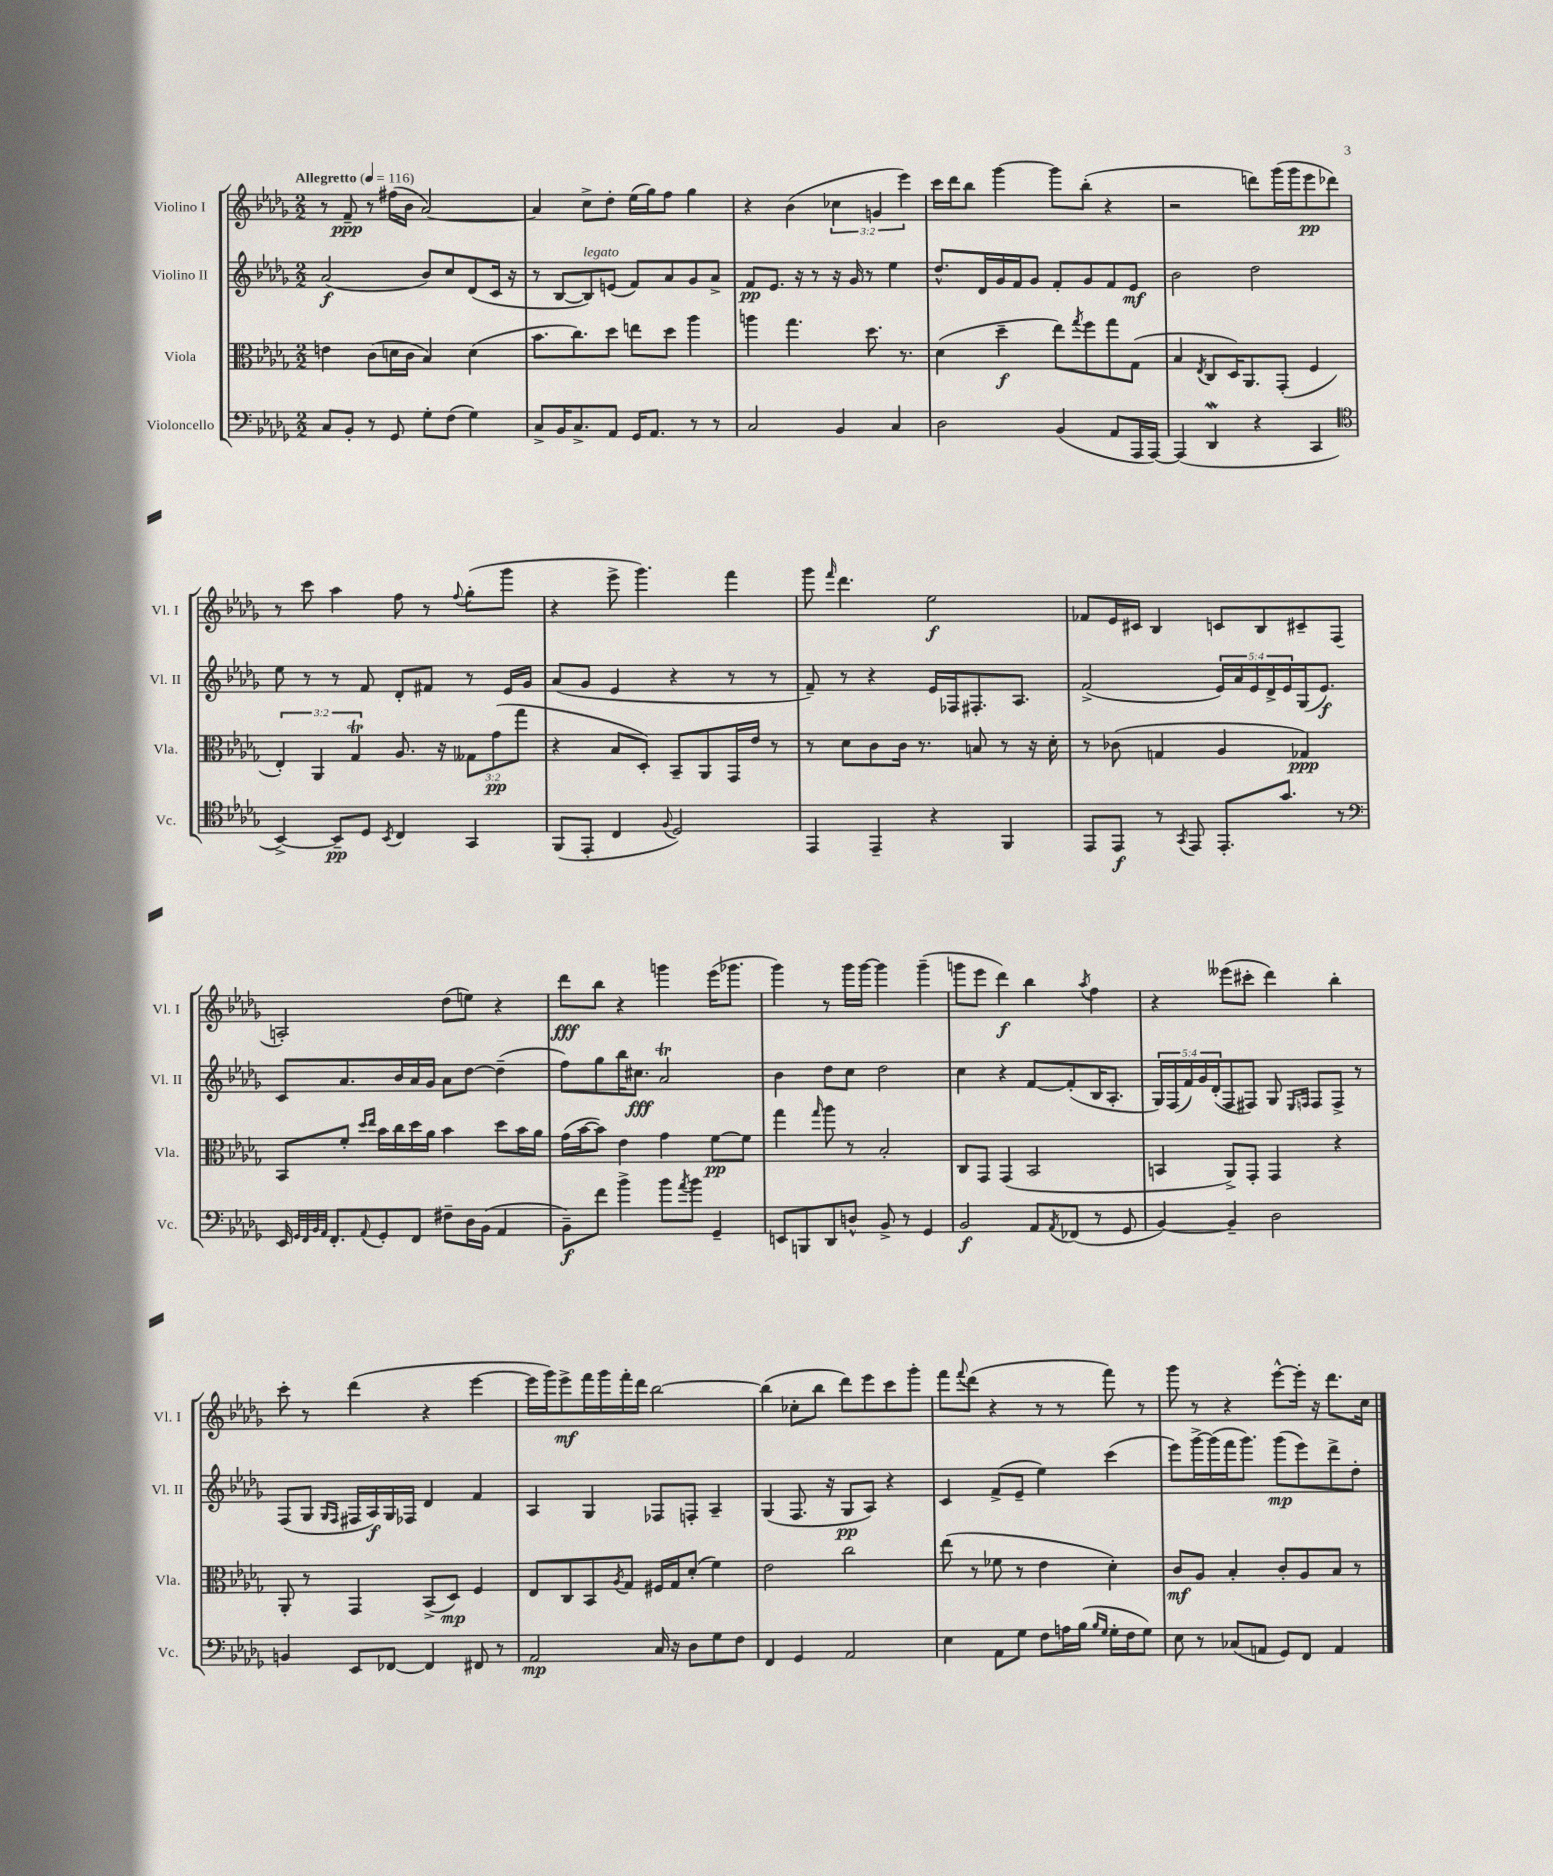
<<
\new StaffGroup <<
\new Staff = "s0" \with { instrumentName = "Violino I" shortInstrumentName = "Vl. I" } {
    \clef treble \key des \major \numericTimeSignature \time 2/2 \override Staff.TupletNumber.text = #tuplet-number::calc-fraction-text \tempo "Allegretto" 4 = 116
    r8 f'8--\ppp r8 fis''16( bes'16 aes'2~) |
    aes'4 c''8-> des''8-. ees''16( ges''16) f''8 ges''4 |
    r4 bes'4( \tuplet 3/2 { ces''4 g'4 ees'''4) } |
    c'''16 des'''16 bes''8 ges'''4~ ges'''8 bes''8-.( r4 |
    r2 d'''8) ges'''16( ges'''16 ees'''8\pp des'''8) |
    r8 c'''8 aes''4 f''8 r8 \appoggiatura { f''8 } ges''8-.( ges'''8 |
    r4 ees'''8-> ges'''4.) f'''4 |
    ges'''8 \grace { f'''16 } des'''4. ees''2\f |
    fes'8 ees'16 cis'16 bes4 c'8 bes8 cis'8-- f8( |
    a2-.) des''8( e''8) r4 |
    des'''8\fff bes''8 r4 g'''4 ees'''16( ges'''8. |
    ges'''4) r8 ges'''16 ges'''16~ ges'''4 ges'''4--( |
    g'''8 ees'''8 des'''4\f) bes''4 \acciaccatura { aes''8 } f''4 |
    r4 eeses'''8( cis'''8-. des'''4) bes''4-. |
    c'''8-. r8 des'''4( r4 ees'''4~ |
    ees'''16 ges'''16) ees'''8->\mf f'''16 ges'''16 f'''16-. des'''16 bes''2~ |
    bes''4( ces''8-. bes''8 des'''8) ees'''8 c'''8 ges'''8-. |
    f'''8 \appoggiatura { f'''8 } des'''8( r4 r8 r8 f'''8) r8 |
    ges'''8 r8 r4 ees'''8~-^ ees'''16-. r16 des'''8. c''16 \bar "|." |
}
\new Staff = "s1" \with { instrumentName = "Violino II" shortInstrumentName = "Vl. II" } {
    \clef treble \key des \major \numericTimeSignature \time 2/2 \override Staff.TupletNumber.text = #tuplet-number::calc-fraction-text
    aes'2\f( bes'8) c''8 des'8( c'16 r16 |
    r8 bes8~ bes8^\markup { \italic "legato" }) e'8( f'8) aes'8 ges'8 aes'8-> |
    f'8\pp ees'8. r16 r8 r16 ges'16 r8 ees''4 |
    des''8.-^ des'16 ges'16 f'16 ges'8 f'8-. ges'8 f'8 ees'8\mf |
    bes'2 des''2 |
    ees''8 r8 r8 f'8 des'8-. fis'8 r8 ees'16 ges'16 |
    aes'8( ges'8 ees'4 r4 r8 r8 |
    f'8--) r8 r4 ees'16 fes16 fis8.-. aes8. |
    f'2->( \tuplet 5/4 { ees'16) aes'16 ees'16 des'16-> ees'16 } ges16( ees'8.\f) |
    c'8 aes'8. bes'16 aes'16 ges'16 aes'8 des''8~ des''4--( |
    f''8) ges''8 bes''16 cis''8.\fff aes'2\trill |
    bes'4 des''8 c''8 des''2 |
    c''4 r4 f'8~ f'8-.( bes16 aes8.-. |
    \tuplet 5/4 { ges16) f16( f'16) ges'16 des'16-.( } f8 fis8) ges8 \grace { ees16 f16 } f8 f8-> r8 |
    f8( ges8 \grace { ges16 f16 } fis16 aes16\f) ges16 fes16 des'4 f'4 |
    aes4 ges4 fes8 f8-. aes4-- |
    ges4( f8. r16 ges8\pp aes8) r4 |
    c'4 f'8->( ees'8-- ees''4) c'''4( |
    ees'''8) ges'''16~-> ges'''16( f'''16 ges'''8.) ges'''8\mp( ees'''8) des'''8-> des''8-. \bar "|." |
}
\new Staff = "s2" \with { instrumentName = "Viola" shortInstrumentName = "Vla." } {
    \clef alto \key des \major \numericTimeSignature \time 2/2 \override Staff.TupletNumber.text = #tuplet-number::calc-fraction-text
    e'4 c'8( d'16 c'16 bes4) d'4( |
    bes'8. c''8.) des''8 e''8 des''8 aes''4 |
    a''4 ges''4. des''8. r8. |
    des'4( des''4--\f ees''8) \acciaccatura { ges''8 } f''8 ges''8 ges8( |
    bes4 \acciaccatura { ees8 } c8 des16) aes,8. ges,8-.( f4 |
    \tuplet 3/2 { ees4-.) aes,4 ges4\trill } aes8. r16 \tuplet 3/2 { geses8 ges'8\pp( ges''8 } |
    r4 bes8 des8-.) bes,8-- aes,8 ges,16 ees'16 r8 |
    r8 des'8 c'8 c'16 r8. b8 r8 r16 des'16-. |
    r8 ces'8( g4 aes4 ges4\ppp) |
    bes,8 f'8-. \grace { des''16 ees''16 } bes'16 c''16 des''16 aes'16 bes'4 des''8 bes'16 aes'16 |
    ges'16( bes'16~ bes'8) ees'4 ges'4 f'8~\pp f'8 |
    ges''4 \grace { ges''16 } aes''8 r8 bes2-. |
    c8 ges,8 ges,4( bes,2 |
    b,4 aes,8->) ges,8-. ges,4 r4 |
    aes,8-. r8 ges,4 bes,8->( des8\mp) f4 |
    ees8 c8 bes,8 \acciaccatura { aes8 } ges8 fis16 ges16 des'8-.( f'4) |
    ees'2 c''2 |
    ees''8( r8 fes'8 r8 ees'4 des'4-.) |
    c'8\mf aes8 bes4-. c'8-. aes8 bes8 r8 \bar "|." |
}
\new Staff = "s3" \with { instrumentName = "Violoncello" shortInstrumentName = "Vc." } {
    \clef bass \key des \major \numericTimeSignature \time 2/2
    c8 bes,8-. r8 ges,8 ges8-. f8( ges4) |
    c8-> bes,16 c8.-> aes,8 ges,16 aes,8. r8 r8 |
    c2 bes,4 c4 |
    des2 bes,4( aes,8 aes,,16 aes,,16~) |
    aes,,4( des,4\mordent r4 c,4 |
    \clef tenor bes,4~->) bes,8--\pp des8 \acciaccatura { bes,8 } c4 ges,4 |
    f,8( ees,8-. c4 \appoggiatura { f8 } des2) |
    ees,4 ees,4-- r4 f,4 |
    ees,8 ees,8\f r8 \acciaccatura { ges,8 } ees,8 ees,8.-. ges'8. r8 |
    \clef bass ees,16 \grace { ges,32 f,32 bes,32 aes,32 } f,8.-. \appoggiatura { aes,8 } ges,8-. f,8 fis8-- des16 bes,16( aes,4 |
    bes,8--\f) f'8 bes'4-> bes'8 \acciaccatura { aes'8 } bes'8 ges,4-- |
    e,8 b,,8 des,8 d8-^ bes,8-> r8 ges,4 |
    bes,2\f aes,8 \acciaccatura { aes,8 } fes,8( r8 ges,8 |
    bes,4~) bes,4-- des2 |
    b,4 ees,8 fes,8~ fes,4 fis,8 r8 |
    aes,2\mp c16 r16 des8 ges8 f8 |
    f,4 ges,4 aes,2 |
    ees4 aes,8 ges8 f8 a16 bes16( \grace { bes16 ges16 } ges16-. f16 ges8) |
    ees8 r8 ces8( a,8 ges,8) f,8 a,4 \bar "|." |
}
>>
>>
\layout { \context { \Score \remove "Bar_number_engraver" } }
